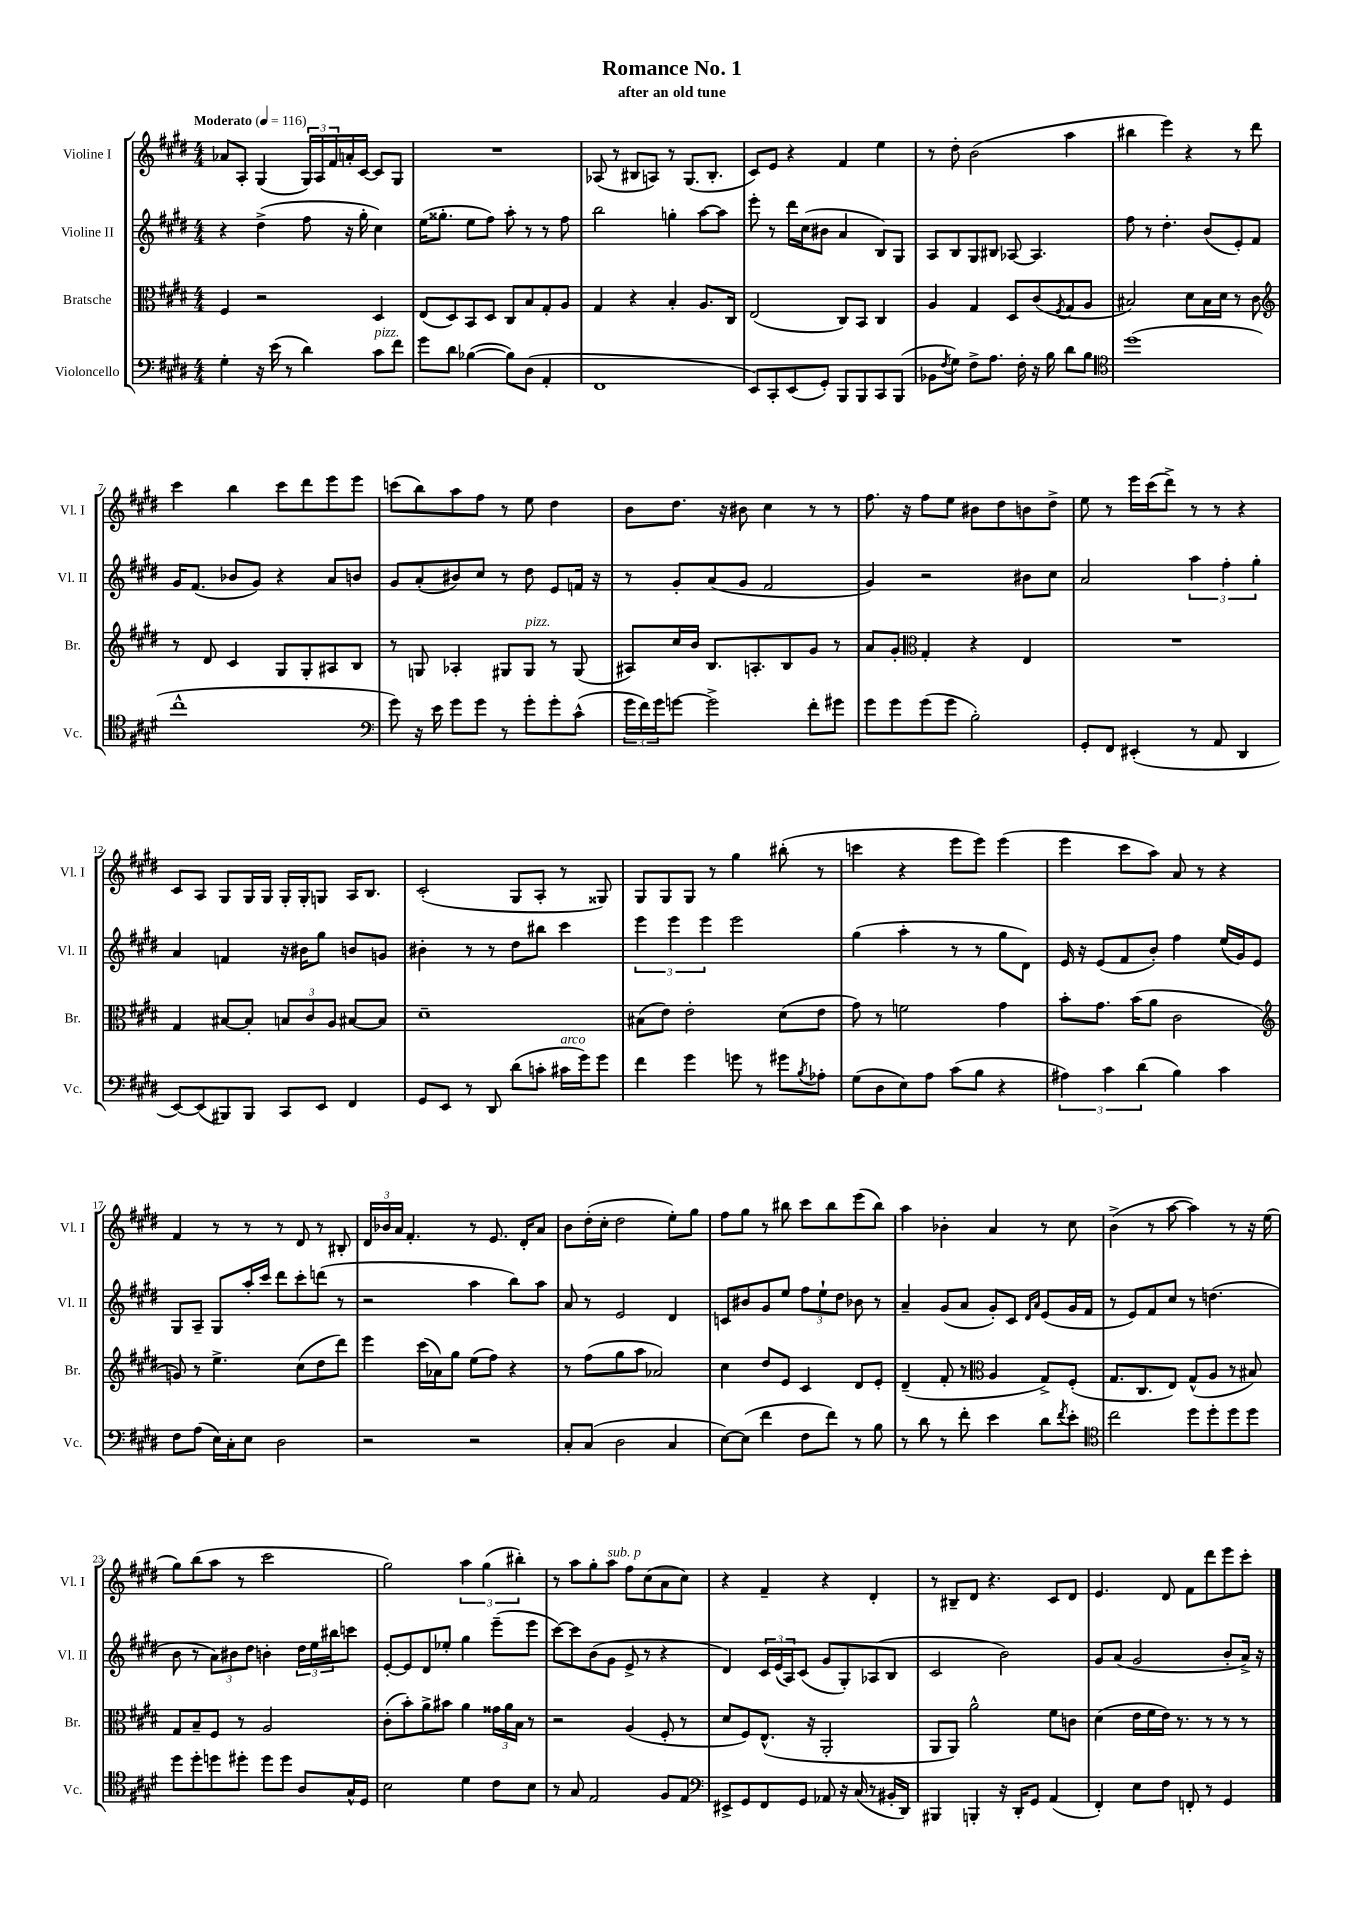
\header { title = "Romance No. 1" subtitle = "after an old tune" }
<<
\new StaffGroup <<
\new Staff = "s0" \with { instrumentName = "Violine I" shortInstrumentName = "Vl. I" } {
    \clef treble \key e \major \numericTimeSignature \time 4/4 \tempo "Moderato" 4 = 116
    aes'8 a8-. gis4( \tuplet 3/2 { gis16) a16 fis'16 } a'16-. cis'16~ cis'8 gis8 |
    R1 |
    aes8( r8 bis8 a8) r8 gis8.( bis8.-. |
    cis'8) e'8 r4 fis'4 e''4 |
    r8 dis''8-. b'2( a''4 |
    bis''4 e'''4) r4 r8 dis'''8 |
    cis'''4 b''4 cis'''8 dis'''8 e'''8 e'''8 |
    c'''8( b''8) a''8 fis''8 r8 e''8 dis''4 |
    b'8 dis''8. r16 bis'8 cis''4 r8 r8 |
    fis''8. r16 fis''8 e''8 bis'8 dis''8 b'8 dis''8-> |
    e''8 r8 e'''16 cis'''16( dis'''8->) r8 r8 r4 |
    cis'8 a8 gis8 gis16 gis16 gis16-. gis16-. g8 a16 b8. |
    cis'2-.( gis8 a8-. r8 gisis8) |
    gis8 gis8 gis8 r8 gis''4 bis''8-.( r8 |
    c'''4 r4 e'''8 e'''8) e'''4( |
    e'''4 cis'''8 a''8) a'8 r8 r4 |
    fis'4 r8 r8 r8 dis'8 r8 bis8-. |
    \tuplet 3/2 { dis'16 bes'16 a'16 } fis'4.-. r8 e'8. dis'16-. a'8 |
    b'8 dis''16-.( cis''16-. dis''2 e''8-.) gis''8 |
    fis''8 gis''8 r8 bis''8 cis'''8 bis''8 e'''8( bis''8) |
    a''4 bes'4-. a'4 r8 cis''8 |
    b'4->( r8 a''8~ a''4) r8 r16 e''16( |
    gis''8) b''8( a''8 r8 cis'''2 |
    gis''2) \tuplet 3/2 { a''4 gis''4( bis''4-.) } |
    r8 a''8 gis''8-. a''8^\markup { \italic "sub. p" } fis''8 cis''8( a'8 cis''8) |
    r4 fis'4-- r4 dis'4-. |
    r8 bis8-- dis'8 r4. cis'8 dis'8 |
    e'4. dis'8 fis'8 dis'''8 e'''8 cis'''8-. \bar "|." |
}
\new Staff = "s1" \with { instrumentName = "Violine II" shortInstrumentName = "Vl. II" } {
    \clef treble \key e \major \numericTimeSignature \time 4/4
    r4 dis''4->( fis''8 r16 gis''16-. cis''4) |
    e''16( gisis''8.-. e''8 fis''8) a''8-. r8 r8 fis''8 |
    b''2 g''4-. a''8~ a''8 |
    e'''8-. r8 dis'''16 cis''16( bis'8 a'4 b8) gis8 |
    a8 b8 gis8 bis8 aes8~ aes4. |
    fis''8 r8 dis''4.-. b'8( e'8-.) fis'8 |
    gis'16 fis'8.( bes'8 gis'8) r4 a'8 b'8 |
    gis'8 a'8-.( bis'8) cis''8 r8 dis''8 e'8 f'16 r16 |
    r8 gis'8-. a'8( gis'8 fis'2 |
    gis'4) r2 bis'8 cis''8 |
    a'2 \tuplet 3/2 { a''4 fis''4-. gis''4-. } |
    a'4 f'4 r16 bis'16 gis''8 b'8 g'8 |
    bis'4-. r8 r8 dis''8 bis''8 cis'''4 |
    \tuplet 3/2 { e'''4 e'''4 e'''4 } e'''2 |
    gis''4( a''4-. r8 r8 gis''8 dis'8) |
    e'16 r16 e'8( fis'8 b'8-.) fis''4 e''16( gis'16) e'8 |
    gis8 a8-- gis8 a''16-. cis'''16 dis'''8 cis'''8-. d'''8( r8 |
    r2 a''4 b''8) a''8 |
    a'8 r8 e'2 dis'4 |
    c'8 bis'8 gis'8 e''8 \tuplet 3/2 { fis''8 e''8-! dis''8 } bes'8 r8 |
    a'4-- gis'8( a'8 gis'8-.) cis'8 \grace { dis'16 a'16 } e'8( gis'16 fis'16 |
    r8 e'8) fis'8 cis''8 r8 d''4.( |
    b'8 r8 \tuplet 3/2 { a'8) bis'8 dis''8 } b'4-. \tuplet 3/2 { dis''16 e''16 bis''16 } c'''8 |
    e'8~-. e'8 dis'8 ees''8-. gis''4 e'''8--( e'''8 |
    cis'''8~) cis'''8 b'8( gis'8 e'8-> r8 r4 |
    dis'4) \tuplet 3/2 { cis'16 e'16( a16) } cis'8( gis'8 gis8-.) aes8( b8 |
    cis'2 b'2) |
    gis'8 a'8( gis'2 b'8-. a'16->) r16 \bar "|." |
}
\new Staff = "s2" \with { instrumentName = "Bratsche" shortInstrumentName = "Br." } {
    \clef alto \key e \major \numericTimeSignature \time 4/4
    fis4 r2 dis4 |
    e8( dis8) b,8 dis8 cis8 b8 gis8-. a8 |
    gis4 r4 b4-. a8. cis16 |
    e2( cis8) b,8 cis4 |
    a4 gis4 dis8 cis'8( \acciaccatura { fis8 } gis8 a8 |
    bis2) dis'8 bis16 dis'16 r8 cis'8 |
    \clef treble r8 dis'8 cis'4 gis8 gis8-. ais8 b8 |
    r8 g8 aes4-. gis8 gis8^\markup { \italic "pizz." } r8 gis8( |
    ais8) cis''16 b'16 b8. a8.-. b8 gis'8 r8 |
    a'8 gis'8-. \clef alto gis4-. r4 e4 |
    R1 |
    gis4 bis8~ bis8-. \tuplet 3/2 { b8 cis'8 a8 } bis8~ bis8 |
    dis'1-- |
    bis8( e'8) e'2-. dis'8( e'8 |
    gis'8) r8 f'2 gis'4 |
    b'8-. gis'8. b'16( a'8 cis'2 |
    \clef treble g'8) r8 e''4.-> cis''8( dis''8 dis'''8) |
    e'''4 cis'''16( aes'16) gis''8 e''8( fis''8) r4 |
    r8 fis''8( gis''8 a''8 aes'2) |
    cis''4 dis''8 e'8 cis'4 dis'8 e'8-. |
    dis'4--( fis'8-. r8 \clef alto a4 gis8->) fis8-.( |
    gis8. cis8. e8) gis8-^( a8 r8 bis8) |
    gis8 b8-- fis8 r8 a2 |
    cis'8-.( b'8-.) a'8-> bis'8 a'4 \tuplet 3/2 { gisis'16 a'16 b16 } r8 |
    r2 a4( fis8-. r8 |
    dis'8 fis8) e8.-^( r16 a,2-. |
    a,8 a,8) a'2-^ fis'8 c'8 |
    dis'4( e'16 fis'16 e'16) r8. r8 r8 r8 \bar "|." |
}
\new Staff = "s3" \with { instrumentName = "Violoncello" shortInstrumentName = "Vc." } {
    \clef bass \key e \major \numericTimeSignature \time 4/4
    gis4-. r16 e'16( r8 dis'4) cis'8^\markup { \italic "pizz." } fis'8 |
    gis'8 dis'8 bes4~( bes8) dis8( a,4-. |
    fis,1 |
    e,8) cis,8-. e,8( gis,8-.) b,,8 b,,8 cis,8 b,,8( |
    bes,8 \acciaccatura { fis8 } gis8) fis8-> a8. fis16-. r16 b16 dis'8 b8 |
    \clef tenor dis''1( |
    cis''1-^ |
    \clef bass gis'8) r16 e'16 gis'8 gis'8 r8 gis'8-. gis'8-. cis'8-^( |
    \tuplet 3/2 { gis'16 fis'16) gis'16 } g'8~ g'2-> fis'8-. gis'8 |
    gis'8 gis'8 gis'8( gis'8 b2-.) |
    gis,8-. fis,8 eis,4-.( r8 a,8 dis,4 |
    e,8~) e,8( bis,,8) bis,,8 cis,8 e,8 fis,4 |
    gis,8 e,8 r8 dis,8 dis'8( c'8-. cis'16^\markup { \italic "arco" } gis'16) gis'8 |
    fis'4 gis'4 g'8 r8 gis'8 \acciaccatura { b8 } aes8-. |
    gis8( dis8 e8) a8 cis'8( b8 r4 |
    \tuplet 3/2 { ais4) cis'4 dis'4( } b4) cis'4 |
    fis8 a8( e16) cis16-. e8 dis2 |
    r2 r2 |
    cis8-. cis8( dis2 cis4 |
    e8~) e8( fis'4 fis8 fis'8) r8 b8 |
    r8 dis'8 r8 fis'8-. e'4 dis'8 \acciaccatura { fis'8 } e'8-. |
    \clef tenor cis''2 dis''8 dis''8-. dis''8 dis''8 |
    dis''8 dis''8-. d''8 dis''8-. dis''8 dis''8 a8 gis16-^ dis16 |
    b2 dis'4 cis'8 b8 |
    r8 gis8 e2 fis8 e8 |
    \clef bass eis,8-> gis,8 fis,8 gis,8 aes,8 r16 cis16( r8 bis,16-. dis,16) |
    bis,,4 b,,4-. r16 dis,16-. gis,8 a,4( |
    fis,4-.) e8 fis8 f,8-. r8 gis,4 \bar "|." |
}
>>
>>
